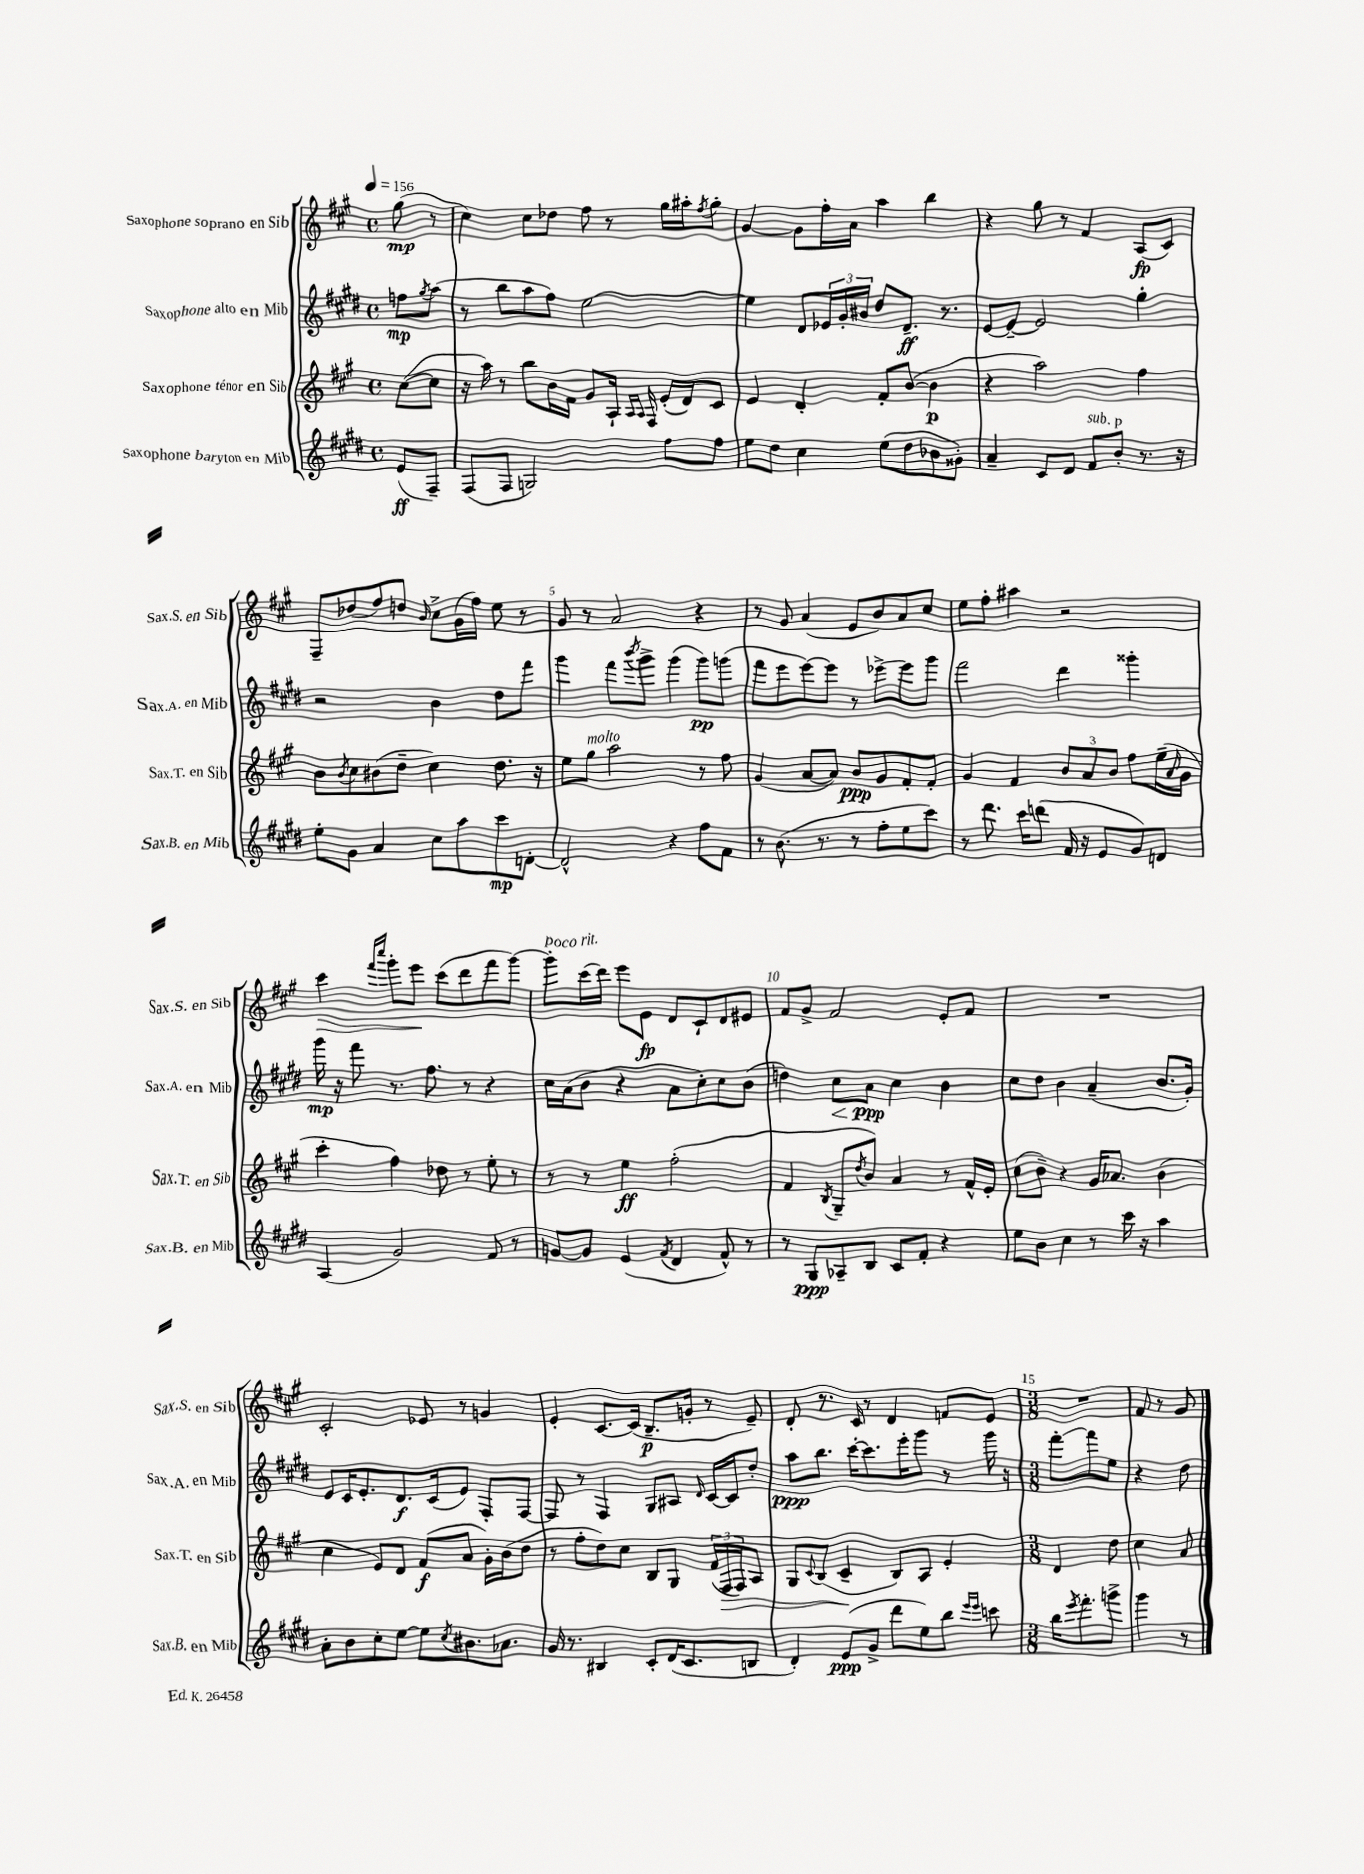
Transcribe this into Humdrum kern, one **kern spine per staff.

**kern	**dynam	**kern	**dynam	**kern	**dynam	**kern	**dynam
*part4	*part4	*part3	*part3	*part2	*part2	*part1	*part1
*staff4	*staff4	*staff3	*staff3	*staff2	*staff2	*staff1	*staff1
*I"Saxophone baryton en Mib	*	*I"Saxophone ténor en Sib	*	*I"Saxophone alto en Mib	*	*I"Saxophone soprano en Sib	*
*I'Sax.B. en Mib	*	*I'Sax.T. en Sib	*	*I'Sax.A. en Mib	*	*I'Sax.S. en Sib	*
*clefG2	*	*clefG2	*	*clefG2	*	*clefG2	*
*k[f#c#g#d#]	*	*k[f#c#g#]	*	*k[f#c#g#d#]	*	*k[f#c#g#]	*
*M4/4	*	*M4/4	*	*M4/4	*	*M4/4	*
*met(c)	*	*met(c)	*	*met(c)	*	*met(c)	*
*MM156	*	*MM156	*	*MM156	*	*MM156	*
=	=	=	=	=	=	=	=
(8e/L	ff	([8cc#\L	.	8ffn\L	mp	(8gg#\	mp
.	.	.	.	8qgg#/	.	.	.
8F#~/J)	.	8cc#\J]	.	(8aa\J	.	8r	.
=1	=1	=1	=1	=1	=1	=1	=1
(8F#/L	.	16r	.	8r	.	4cc#\)	.
.	.	16aa\)	.	.	.	.	.
8F#/J	.	8r	.	8bb\L	.	.	.
2Gn/)	.	8bb\L	.	8aa\	.	8cc#\L	.
.	.	16b\L	.	8ff#\J)	.	8dd-X\J	.
.	.	16f#\JJ	.	.	.	.	.
.	.	8g#/L	.	[2ee\	.	8ff#\	.
.	.	16A`/Jk	.	.	.	8r	.
.	.	16qqA/LL	.	.	.	.	.
.	.	16qqA/JJ	.	.	.	.	.
.	.	16F#/	.	.	.	.	.
8ff#\L	.	(16e'/LL	.	.	.	16gg#\LL	.
.	.	16d/J)	.	.	.	16aa#X'\J	.
.	.	.	.	.	.	8qff#/	.
8ff#\J	.	8c#/J	.	.	.	8gg#'\J	.
=2	=2	=2	=2	=2	=2	=2	=2
8ee\L	.	4e/	.	4ee\]	.	[4g#/	.
8dd#\J	.	.	.	.	.	.	.
4cc#\	.	4d'/	.	8d#/L	.	8g#\L]	.
.	.	.	.	24e-X/L	.	16ff#'\L	.
.	.	.	.	24g#'/	.	.	.
.	.	.	.	.	.	16a\JJ	.
.	.	.	.	24b#X/JJ	.	.	.
(8ee\L	.	8f#'/L	.	8dd#/L	.	4aa\	.
8dd#\	.	([8b/J	.	8.d#~/J	ff	.	.
8b-X\	.	4b\]	p	.	.	4bb\	.
.	.	.	.	8.r	.	.	.
8g##X'\J)	.	.	.	.	.	.	.
=3	=3	=3	=3	=3	=3	=3	=3
4a~/	.	4r	.	[8e/L	.	4r	.
.	.	.	.	8e~/J_	.	.	.
8c#/L	.	2aa\)	.	2e/]	.	8gg#\	.
8d#/J	.	.	.	.	.	8r	.
!LO:TX:a:i:t=sub. p	!	!	!	!	!	!	!
8f#/L	.	.	.	.	.	4f#/	.
8b'/J	.	.	.	.	.	.	.
8.r	.	4ff#\	.	4gg#'\	.	(8A/L	fp
.	.	.	.	.	.	8c#/J)	.
16r	.	.	.	.	.	.	.
!!LO:LB:g=z
=4	=4	=4	=4	=4	=4	=4	=4
8ee'\L	.	8b\L	.	2r	.	8F#~/L	.
.	.	8qb/	.	.	.	.	.
8g#\J	.	8cc#\	.	.	.	(8dd-X/	.
4a/	.	(8b#X\	.	.	.	8ff#/)	.
.	.	8dd~\J	.	.	.	8ddn/J	.
.	.	.	.	.	.	16qqb/	.
8cc#\L	.	4cc#\)	.	4b\	.	8cc#^\L	.
8aa\	.	.	.	.	.	(16g#\L	.
.	.	.	.	.	.	16ff#\JJ)	.
8ccc#\	mp	8.dd\	.	8dd#\L	.	8ee\	.
[8dn'\J	.	.	.	8fff#\J	.	8r	.
.	.	16r	.	.	.	.	.
=5	=5	=5	=5	=5	=5	=5	=5
2d^^/]	.	8ee\L	.	4ggg#\	.	8g#/	.
!	!	!LO:TX:a:i:t=molto	!	!	!	!	!
.	.	8gg#\J	.	.	.	8r	.
.	.	2aa\	.	8fff#\L	.	2a/	.
.	.	.	.	8qbbb/	.	.	.
.	.	.	.	8ggg#^\J	.	.	.
4r	.	.	.	(4ggg#\	.	.	.
8ff#\L	.	8r	.	8ggg#\L)	pp	4r	.
8f#\J	.	8ff#\	.	(8gggn\J	.	.	.
=6	=6	=6	=6	=6	=6	=6	=6
8r	.	(4g#/	.	8fff#\L	.	8r	.
(8.b\	.	.	.	8eee\	.	8g#/	.
.	.	[8a/L	.	[8eee\)	.	(4a/	.
8.r	.	.	.	.	.	.	.
.	.	8a/J])	.	8eee\J]	.	.	.
8r	.	8b/L	ppp	8r	.	8e/L	.
8ff#'\L	.	8g#/	.	[8eee-X^\L	.	8b/)	.
8ee\	.	8f#'/	.	8eee-\]	.	8a/	.
8ccc#\J)	.	8f#'/J	.	8ggg#\J	.	8cc#/J	.
=7	=7	=7	=7	=7	=7	=7	=7
8r	.	4g#/	.	2fff#\	.	8ee\L	.
8.ddd#\	.	.	.	.	.	8ff#'\J	.
.	.	4f#/	.	.	.	4aa#X\	.
16ccc#\KL	.	.	.	.	.	.	.
(8dddn\J	.	.	.	.	.	.	.
16f#/	.	12b/L	.	4ddd#\	.	2r	.
16r	.	.	.	.	.	.	.
.	.	12a/	.	.	.	.	.
8e/L	.	.	.	.	.	.	.
.	.	12b/J	.	.	.	.	.
8g#/)	.	8ff#\L	.	4ggg##X'\	.	.	.
8dn/J	.	(16ee~\L	.	.	.	.	.
.	.	16qqa/	.	.	.	.	.
.	.	16g#\JJ	.	.	.	.	.
!!LO:LB:g=z
=8	=8	=8	=8	=8	=8	=8	=8
!	!	!	!	!	!	!	!LO:HP:b
(4A/	.	4ccc#'\	.	16ggg#\	mp	4ccc#\	>
.	.	.	.	16r	.	.	.
.	.	.	.	8fff#\	.	.	.
.	.	.	.	.	.	16qqfff#/LL	.
.	.	.	.	.	.	16qqcccc#/JJ	.
2g#/)	.	4ff#\)	.	8.r	.	8ggg#'\L	.
.	.	.	.	.	.	8eee\J	.
.	.	.	.	8.ff#\	.	.	.
.	.	8dd-X\	.	.	.	(8ccc#\L	]
.	.	8r	.	8r	.	8ddd\	.
8f#/	.	8ee'\	.	4r	.	8fff#\	.
8r	.	8r	.	.	.	[8ggg#\J)	.
=9	=9	=9	=9	=9	=9	=9	=9
!	!	!	!	!	!	!LO:TX:a:i:t=poco rit.	!
[8gn/L	.	8r	.	16cc#\LL	.	8ggg#'\L]	.
.	.	.	.	(16a\J	.	.	.
8g/J]	.	8r	.	8b\J	.	(16ccc#\L	.
.	.	.	.	.	.	16ddd\JJ)	.
(4e/	.	4ee\	ff	4r	.	8eee\L	.
.	.	.	.	.	.	8e\J	fp
8qf#/	.	.	.	.	.	.	.
4d#/	.	(2ff#'\	.	8a\L	.	8d/L	.
.	.	.	.	8cc#'\)	.	8c#`/	.
8f#^^/)	.	.	.	8cc#\	.	8d/	.
8r	.	.	.	(8b\J	.	8e#X/J	.
=10	=10	=10	=10	=10	=10	=10	=10
8r	.	4f#/	.	4ddn\)	.	8f#/L	.
8G#/L	ppp	.	.	.	.	8g#^/J	.
.	.	8qB/	.	.	.	.	.
!	!	!	!	!	!LO:HP:b	!	!
8A-X~/	.	8G#~/L	.	8cc#\L	<	2f#/	.
.	.	8qdd/	.	.	.	.	.
8B/J	.	8b/J)	.	8a\J	ppp	.	.
8c#/L	.	4a/	.	4cc#\	[	.	.
8f#'/J	.	.	.	.	.	.	.
4r	.	8r	.	4b\	.	8e'/L	.
.	.	16f#^^/LL	.	.	.	8f#/J	.
.	.	16e'/JJ	.	.	.	.	.
=11	=11	=11	=11	=11	=11	=11	=11
8ee\L	.	(8cc#\L	.	8cc#\L	.	1r	.
8b\J	.	8b~\J)	.	8dd#\J	.	.	.
4cc#\	.	4r	.	4b\	.	.	.
8r	.	16g#/KL	.	(4a~/	.	.	.
.	.	8.a-X/J	.	.	.	.	.
16ccc#\	.	.	.	.	.	.	.
16r	.	.	.	.	.	.	.
4aa\	.	(4b\	.	8.b/L	.	.	.
.	.	.	.	16g#'/Jk)	.	.	.
!!LO:LB:g=z
=12	=12	=12	=12	=12	=12	=12	=12
8a'\L	.	4cc#\	.	8e/L	.	2c#'/	.
8b\	.	.	.	16c#/K	.	.	.
.	.	.	.	8.e'/	.	.	.
8cc#'\	.	8e/L)	.	.	.	.	.
[8ee\J	.	8d/J	.	8.d#/	f	.	.
8ee\L]	.	(8f#/L	f	.	.	8e-X/	.
.	.	.	.	(16c#/k	.	.	.
8qcc#/	.	.	.	.	.	.	.
8.b#X\	.	8a/J	.	8e/J)	.	8r	.
.	.	16g#'\LL)	.	8F#'/L	.	4gn/	.
8.a-X\J	.	(16b\J	.	.	.	.	.
.	.	8dd\J	.	[8F#/J	.	.	.
=13	=13	=13	=13	=13	=13	=13	=13
16g#/	.	8r	.	8F#/]	.	4e'/	.
8.r	.	.	.	.	.	.	.
.	.	8ff#'\L	.	8r	.	.	.
4B#X/	.	8dd\)	.	4F#/	.	[8.c#/L	.
.	.	8cc#\J	.	.	.	.	.
.	.	.	.	.	.	(16c#/Jk]	.
8c#'/L	.	8B/L	.	8G#/L	.	8.B~/L	p
(16d#/K	.	8G#/J	.	8A#X/J	.	.	.
8.c#/	.	.	.	.	.	16gn'/Jk	.
.	.	.	.	16qqd#/	.	.	.
.	.	(24f#/LL	.	[16c#/LL	.	8r	.
!	!	!	!LO:HP:b	!	!	!	!
.	.	24F#/	>	.	.	.	.
.	.	.	.	16c#/J]	.	.	.
.	.	24F#/J)	.	.	.	.	.
8Bn/J	.	8A/J	.	8dd#'/J	.	8e~/)	.
=14	=14	=14	=14	=14	=14	=14	=14
4d#'/)	.	8G#/L	.	8aa\L	ppp	8d'/	.
.	.	8qqc#/	.	.	.	.	.
.	.	(8B/J	.	8.bb\J	.	8.r	.
(8e/L	ppp	4c#~/	.	.	.	.	.
.	.	.	.	[16ccc#'\KL	.	16c#/	.
8g#^/J	.	.	.	8.ccc#\]	.	8r	.
8ddd#\L	.	8B/L)	]	.	.	4d/	.
.	.	.	.	16eee'\K	.	.	.
8ee\)	.	8A/J	.	8ggg#\J	.	.	.
8bb\J	.	4e'/	.	8r	.	8fn/L	.
16qqeee/LL	.	.	.	.	.	.	.
16qqeee/JJ	.	.	.	.	.	.	.
8cccn\	.	.	.	16ggg#\	.	8e/J	.
.	.	.	.	16r	.	.	.
=15	=15	=15	=15	=15	=15	=15	=15
*M3/8	*	*M3/8	*	*M3/8	*	*M3/8	*
16bb\KL	.	4d/	.	[8fff#'\L	.	4.r	.
8qeee/	.	.	.	.	.	.	.
8.fff#'\	.	.	.	.	.	.	.
.	.	.	.	8fff#\]	.	.	.
8gggn^\J	.	8dd\	.	8ee\J	.	.	.
=16	=16	=16	=16	=16	=16	=16	=16
4ggg#\	.	4cc#\	.	4r	.	8f#/	.
.	.	.	.	.	.	8r	.
8r	.	8a/	.	8dd#\	.	8g#/	.
==	==	==	==	==	==	==	==
*-	*-	*-	*-	*-	*-	*-	*-
